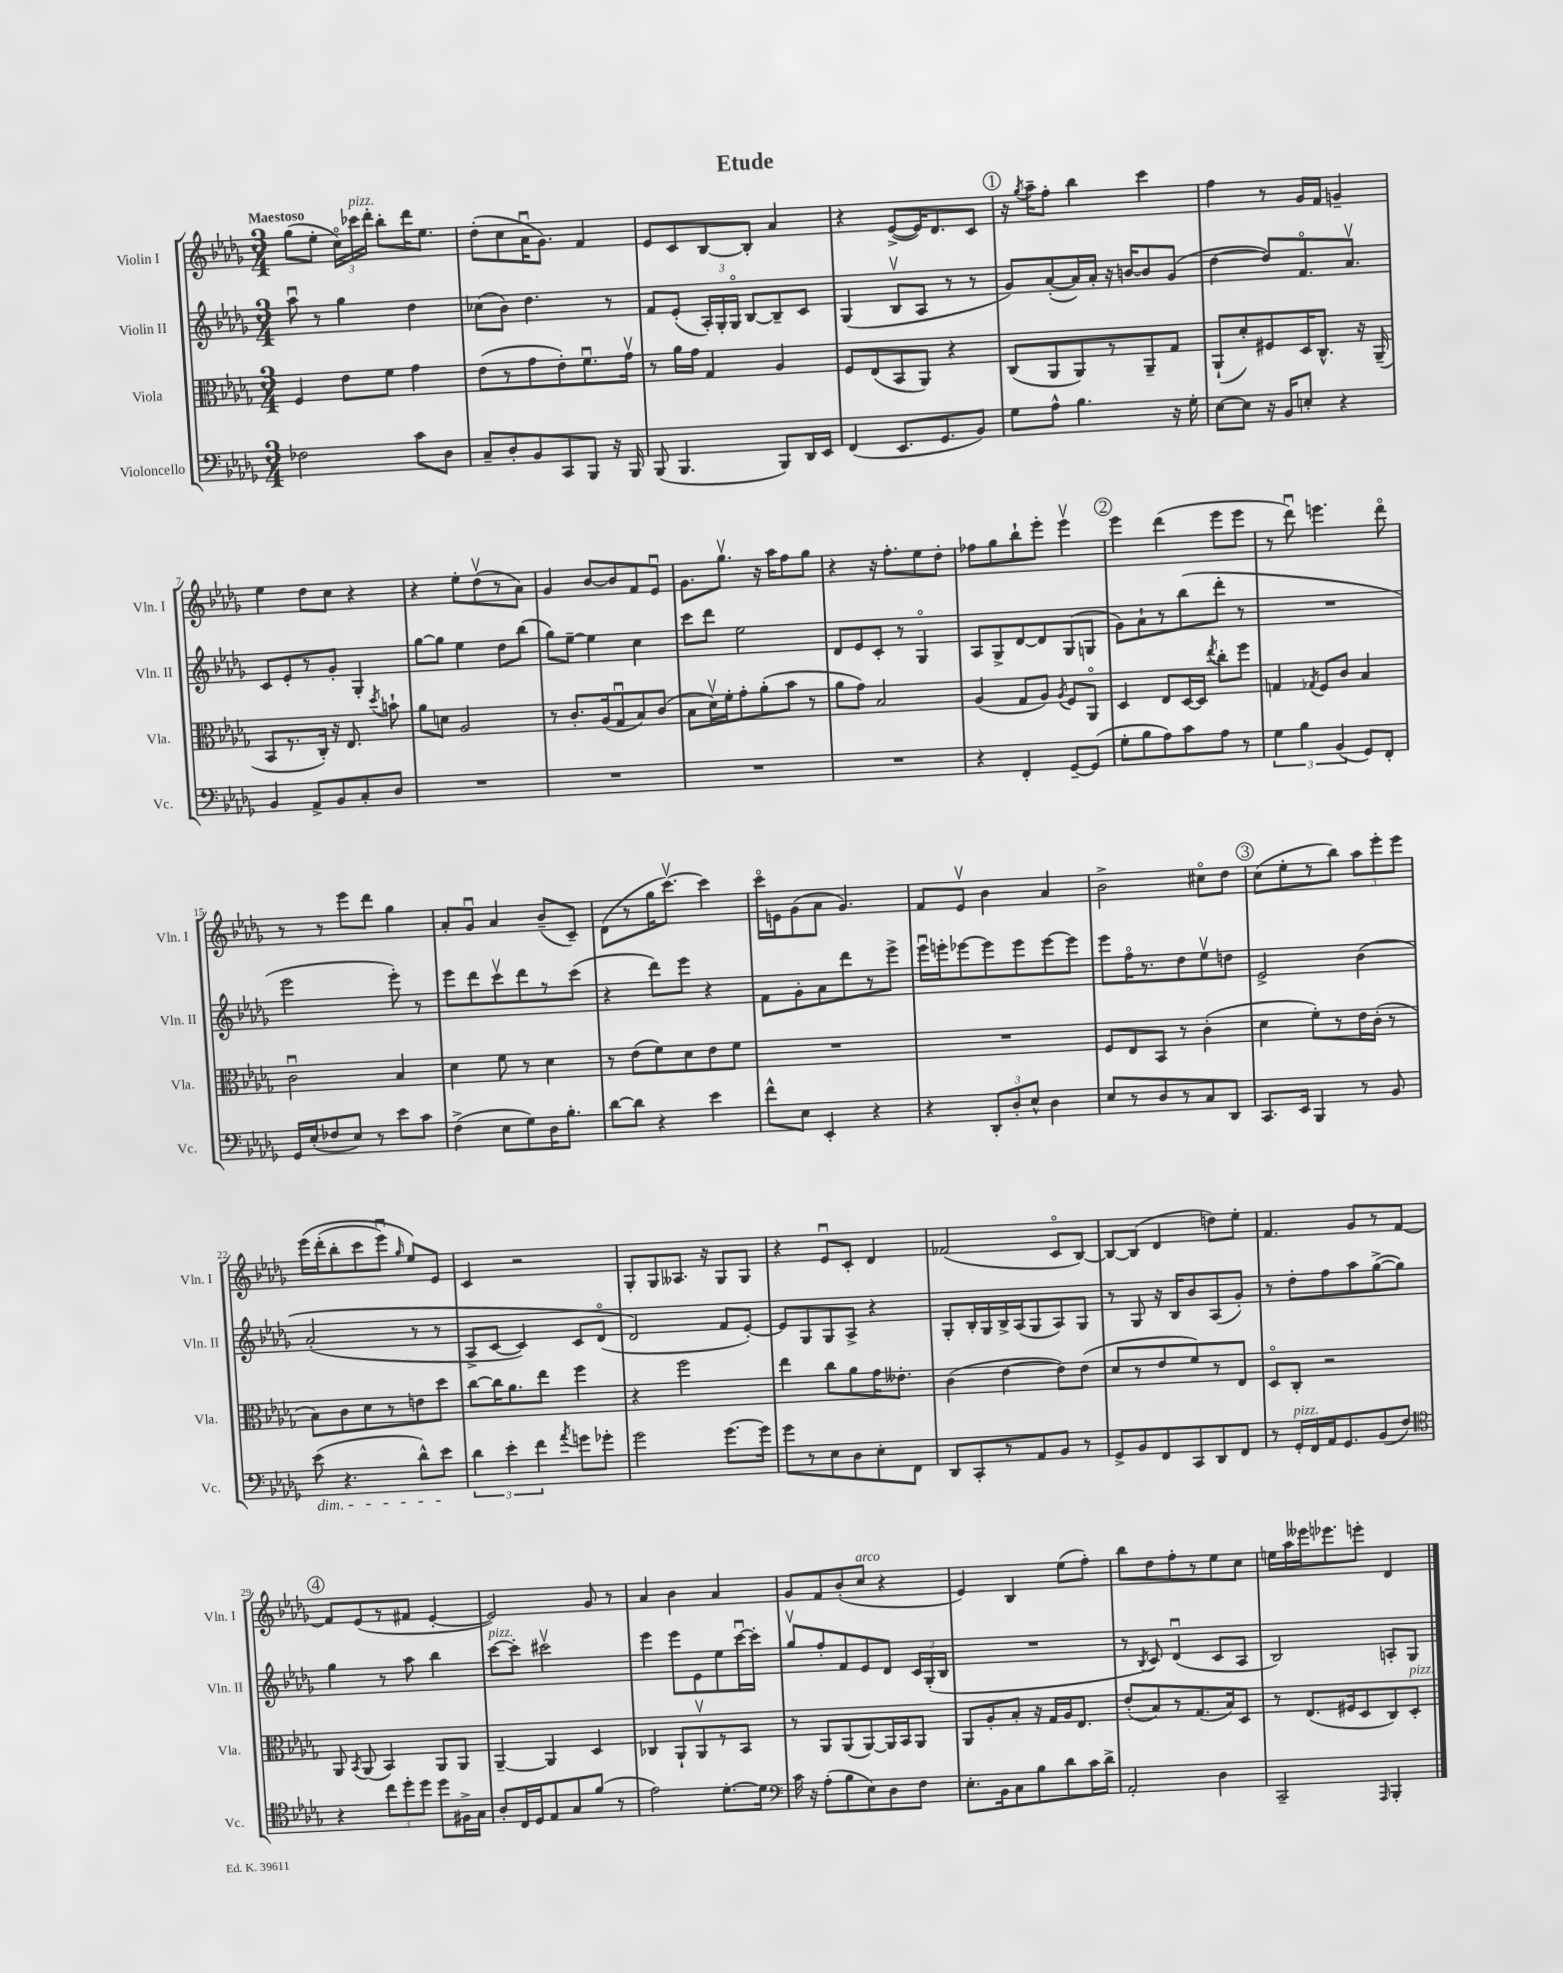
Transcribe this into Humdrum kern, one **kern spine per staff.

**kern	**kern	**kern	**kern
*staff4	*staff3	*staff2	*staff1
*clefF4	*clefC3	*clefG2	*clefG2
*k[b-e-a-d-g-]	*k[b-e-a-d-g-]	*k[b-e-a-d-g-]	*k[b-e-a-d-g-]
*M3/4	*M3/4	*M3/4	*M3/4
2F-\	4F/	8aa-u\	(8gg-\L
.	.	8r	8ee-'\J
.	8e-\L	4gg-\	24cco\LL)
.	.	.	24ccc-\
.	.	.	24ddd-'\JJ
.	8f\J	.	8bb-'\L
8c\L	4g-\	4dd-\	16ddd-\K
.	.	.	8.ee-\J
8D-\J	.	.	.
=	=	=	=
8C~/L	(8e-\L	(8cc-\L	(8dd-'\L
8D-'/	8r	8b-\J)	8cc\
8BB-/	8g-\	4.dd-\	16a-u\K
.	.	.	8.g-\J)
8CC/	8e-'\)	.	.
8BBB-/J	8.fu\	.	4f/
16r	.	8r	.
16BBB-/	16g-v\Jk	.	.
=	=	=	=
(8BBB-/	8r	8f/L	8e-/L
4.BBB-/	16a-\LL	(8e-'/J	8c/
.	16g-\JJ	.	.
.	4G-/	24A-'/LL)	[8B-/
.	.	24G-'/	.
.	.	24G-o/JJ	.
.	.	[8B-/L	8B-'/]J
8BBB-/L)	4A-/	8B-~/]	4a-/
16DD-/L	.	8c/J	.
16EE-/JJ	.	.	.
=	=	=	=
(4FF/	8F/L	(4G-/	4r
.	(8E-/	.	.
8.EE-/L	8BB-/	8B-v/L	([8e-^/L
.	8AA-/J)	8A-/J	16e-/]K)
8.GG-/	.	.	8.d-/
.	4r	8r	.
8BB-/J)	.	8r	8c/J
=	=	=	=
8G-\L	(8C/L	8g-/L)	16r
.	.	.	8qgg-/
.	.	.	16aa-~\LK
8A-^^\J	8AA-/	([8a-'/	8ff'\J
4.B-\	8AA-/)	16a-/]L)	4bb-\
.	.	16a-'/JJ	.
.	8r	16r	.
.	.	[16b/LK	.
.	8AA-~/	8b/]	4ccc\
16r	8G-/J	(8g-/J	.
16G-'\	.	.	.
=	=	=	=
[8E-\L	(8AA-`/L	[4dd-\	4ff\
8E-\]J	8d-'/)	.	.
16r	8F#/	8dd-/]L)	8r
16BB-/LK	.	.	.
8E'/J	16D-/K	8.fo/	16g-/LL
.	8.C^^/J	.	16f/JJ
4r	.	.	4g~/
.	.	8.a-v/J	.
.	16r	.	.
.	(16AA-~/	.	.
=	=	=	=
4BB-/	8BB-/L	8c/L	4ee-\
.	8.r	8e-'/	.
8AA-^/L	.	8r	8dd-\L
.	16C'/Jk)	.	.
8BB-/	16r	8g-'/J	8cc\J
.	8.E-/	.	.
8C'/	.	4G-'/	4r
.	8qdd-/	.	.
8D-/J	8b`\	.	.
=	=	=	=
2.r	8a-\L	[8gg-\L	4r
.	8d\J	8gg-\]J	.
.	2A-/	4ee-\	8ee-'\L
.	.	.	(8dd-v\
.	.	8dd-\L	8r
.	.	(8bb-\J	8a-\J)
=	=	=	=
2.r	8r	8gg-\L)	4g-/
.	8.c'/L	[8ee-~\J	.
.	.	4ee-\]	[8b-/L
.	(16A-/k	.	.
.	8G-u/	.	8b-/]
.	8B-/)	4cc\	8f/
.	(8c/J	.	8e-u/J
=	=	=	=
2.r	8B-\L	8ccc\L	8.g-\L
.	16d-v\L)	8ddd-\J	.
.	16f'\J	.	8.gg-v\J
.	8g-'\	2ee-\	.
.	(8a-'\	.	16r
.	.	.	16aa-\LK
.	8b-\J	.	8ff\
.	8r	.	8gg-\J
=	=	=	=
2.r	8a-\L	8d-/L	4r
.	8g-\J)	8e-/	.
.	2B-/	8c'/J	16r
.	.	.	8.ff'\L
.	.	8r	.
.	.	4G-o/	8ee-\
.	.	.	8dd-'\J
=	=	=	=
4r	(4A-/	8A-/L	8ff-\L
.	.	8G-^/	8gg-\
4FF'/	8G-/L	[8d-/	8bb-`\
.	8A-/J)	8d-/]	8eee-'\J
.	8qA-/	.	.
[8GG-~/L	8F/L	(8G-/	4eee-v\
(8GG-/]J	8AA-o/J	8G/J	.
=	=	=	=
8G-'\L	4D-/	8g-\L)	4eee-\
8B-\	.	8a-`\	.
8A-\)	8E-/L	8r	(4ddd-\
8c\	[16D-/L	(8bb-\	.
.	16D-/]JJ	.	.
.	8qee-/	.	.
8A-\J	8cc'\L	8ddd-'\J	8eee-\L
8r	8ff\J	8r	8eee-\J
=	=	=	=
6G-\	4G/	2.r	8r
.	.	.	8ddd-u\)
6B-\	.	.	.
.	8qG-/	.	.
.	8F/L	.	4.eee\
(6BB-/	.	.	.
.	8c/J	.	.
8GG-/L)	4B-/	.	.
8FF'/J	.	.	8ddd-o\
=	=	=	=
16GG-/LL	2cu\	2eee-\	8r
(16E-'/J	.	.	.
8F-/	.	.	8r
8E-/J)	.	.	8eee-\L
8r	.	.	8ddd-\J
8e-\L	4B-/	8eee-'\)	4gg-\
8c\J	.	8r	.
=	=	=	=
(4F^\	4d-\	8eee-\L	8a-'/L
.	.	8ddd-\	8g-u/J
8E-\L	8f\	8cccv\	4a-/
8G-\)	8r	8ddd-\	.
16D-\K	4d-\	8r	(8b-~/L
8.B-'\J	.	.	.
.	.	(8ccc\J	8c~/J)
=	=	=	=
[8d-\L	8r	4r	(8d-\L
8d-\]J	(8e-\L	.	8r
4r	8f\)	8ddd-\L)	16gg-\K
.	.	.	[8.cccv\J)
.	8d-\	8eee-\J	.
4e-\	8e-\	4r	4ccc\]
.	8f\J	.	.
=	=	=	=
8f^^\L	2.r	8f\L	16ccco\LL
.	.	.	16e\J
8E-\J	.	8g-'\	(8g-\
4EE-'/	.	8a-\	8a-\J
.	.	8ddd-\	4.g-/)
4r	.	8r	.
.	.	8eee-^\J	.
=	=	=	=
4r	2.r	16eee-u\LL	8f/L
.	.	16eee'\J	.
.	.	[8eee-\	8e-v/J
12DD-'/L	.	8eee-\]	4b-\
12D-'/	.	.	.
.	.	8eee-\	.
12E-^^/J	.	.	.
4D-\	.	[8eee-\	4a-/
.	.	8eee-\]J	.
=	=	=	=
8E-/L	8F/L	8eee-\L	2b-^\
8r	8E-/	16ffo\K	.
.	.	8.r	.
8D-/	8BB-/J	.	.
8r	8r	8dd-\	.
8C/	(4c'\	8ee-v\	8cc#o\L
8DD-/J	.	8dd\J	8dd-\J
=	=	=	=
8.CC/L	4d-\	2e-^/	(8cc\L
.	.	.	8ee-'\
16EE-/Jk	.	.	.
4BBB-/	8f'\L)	.	8r
.	8r	.	8bb-\J)
8r	16e-\L	&(4b-\	12aa-\L
.	(16c'\JJ	.	.
.	.	.	12eee-'\
8BB-/	8r	.	.
.	.	.	12eee-\J
=	=	=	=
(8e-\	8B-\L)	(2a-'/	&(16eee-\LL
.	.	.	(16ddd-'\J
4.r	8c\	.	8bb-'\
.	8d-\	.	8ccc\
.	8r	.	8eee-u\J)
.	.	.	16qqgg-/
8d-^^\L)	8e\	8r	8ee-/L&)
8e-\J	8dd-\J	8r	8e-/J
=	=	=	=
6d-\	[8cc\L	8A-^/L	4c/
.	16cc\]K	[8c/J	.
6e-'\	.	.	.
.	8.a-\	.	.
.	.	4c/])	2r
6f\	.	.	.
.	8ee-\J	.	.
8qa-/	.	.	.
8g\L	4ff\	8c/L	.
8g-'\J	.	(8d-o/J	.
=	=	=	=
2g-\	4r	2d-/&)	8G-'/L
.	.	.	8G-/
.	2ff\	.	8.A--/J
.	.	.	16r
[8.g-\L	.	8f/L	8G-/L
.	.	[8e-'/J)	8G-/J
16g-\]Jk	.	.	.
=	=	=	=
8g-\L	4ee-\	8e-/]L	4r
8r	.	8G-/	.
8E-\	8cc\L	8G-/	8e-u/L
8D-\	8a-\	8A-^/J	8c'/J
8E-'\	16g-\K	4r	4d-/
.	8.e--'\J	.	.
8FF\J	.	.	.
=	=	=	=
8DD-/L	(4c\	8G-'/L	(2f-/
8CC'/	.	16B-'/L	.
.	.	16G-/	.
8r	[4e-\	16B-^/	.
.	.	(16A-/J	.
8AA-/	.	8G-/	.
8BB-/J	8e-\]L)	8A-/)	8co/L
8r	(8e-\J	8G-/J	[8B-/J)
=	=	=	=
8GG-^/L	8d-/L	8r	8B-/_L
8BB-/	8r	8G-/	(8B-/]J
8FF/	8e-/	16r	4d-/
.	.	16B-/LK	.
8CC/	8f/)	8b-/	.
8DD-/	8r	(8A-/	8dd\L)
8FF/J	8E-/J	8g-'/J)	8ee-'\J
=	=	=	=
8r	8D-o/L	8r	4.f/
16GG-'/LL	8C'/J	8dd-'\L	.
16FF/	.	.	.
16AA-/J	2r	8ff\	.
8.GG-/	.	.	.
.	.	8aa-\	8g-/L
(8BB-/	.	([8gg-^\	8r
8F/J)	.	8gg-\]J)	[8f/J
=	=	=	=
*clefC4	*	*	*
4r	8AA-/	4gg-\	8f/]L
.	8qBB-/	.	.
.	(8AA-/	.	(8e-/
12cc\L	4BB-/)	8r	8r
12dd-'\	.	.	.
.	.	8aa-\	8f#/J
12dd-\J	.	.	.
8dd-\L	8AA-/L	4bb-\	[4e-'/
16F#^\L	8AA-/J	.	.
16G-\JJ	.	.	.
=	=	=	=
8A-'/L	[4AA-~/	[8ccc\L	2e-/])
16C/L	.	8ccc'\]J	.
16D-/J	.	.	.
8E-/	4AA-/]	2ccc#v\	.
8G-/	.	.	.
(8f/J	4D-/	.	8g-/
8r	.	.	8r
=	=	=	=
2e-\)	4C-/	4eee-\	4a-/
.	8AA-`/L	8eee-\L	4b-\
.	8AA-v/	8e-\	.
[8.d-'\L	8r	8ee-\	4a-/
.	8BB-/J	[16cccu\L	.
16d-\]Jk	.	16ccc'\]JJ	.
=	=	=	=
*clefF4	*	*	*
16c\	8r	8gg-v/L	8g-/L
16r	.	.	.
(8A-'\L	8AA-/L	8ff'/	8f/
8B-\	(8AA-/	8f/	(8b-'/
8E-\)	[8AA-/)	8e-/	8cc/J
8D-\	16AA-/]L	8d-/J	4r
.	16BB-/J	.	.
8F\J	8AA-/J	24c/LL	.
.	.	(24G-'/	.
.	.	24B-/JJ	.
=	=	=	=
8.E-'\L	8AA-/L	2.r	4e-/)
.	8A-'/	.	.
16BB-\k	.	.	.
8C\	8B-'/J	.	4B-/
8B-\	16r	.	.
.	16G-/LL	.	.
8d-\	16A-/J	.	(8ee-\L
.	8.E-/J	.	.
16c\L	.	.	8ff'\J)
16d-^\JJ	.	.	.
=	=	=	=
2AA-'/	(8e-'/L	8r	8bb-\L
.	.	8qB-/	.
.	8B-/)	8c/)	8dd-\
.	8r	(4d-u/	8ff'\
.	(8.G-/	.	8r
4D-\	.	8c/L	8ee-\
.	16B-/k)	.	.
.	8D-/J	8A-/J	8cc\J
=	=	=	=
2CC~/	8r	2B-/)	16ee\LL
.	.	.	16aa-\
.	(8.E-/L	.	16eee--\J
.	.	.	8.eee-\
.	16F#/k	.	.
.	8D-/	.	8eee'\J
16qqAAA-/	.	.	.
4BBB-'/	8C/)	8A'/L	4d-/
.	8D-'/J	8G-/J	.
==	==	==	==
*-	*-	*-	*-
